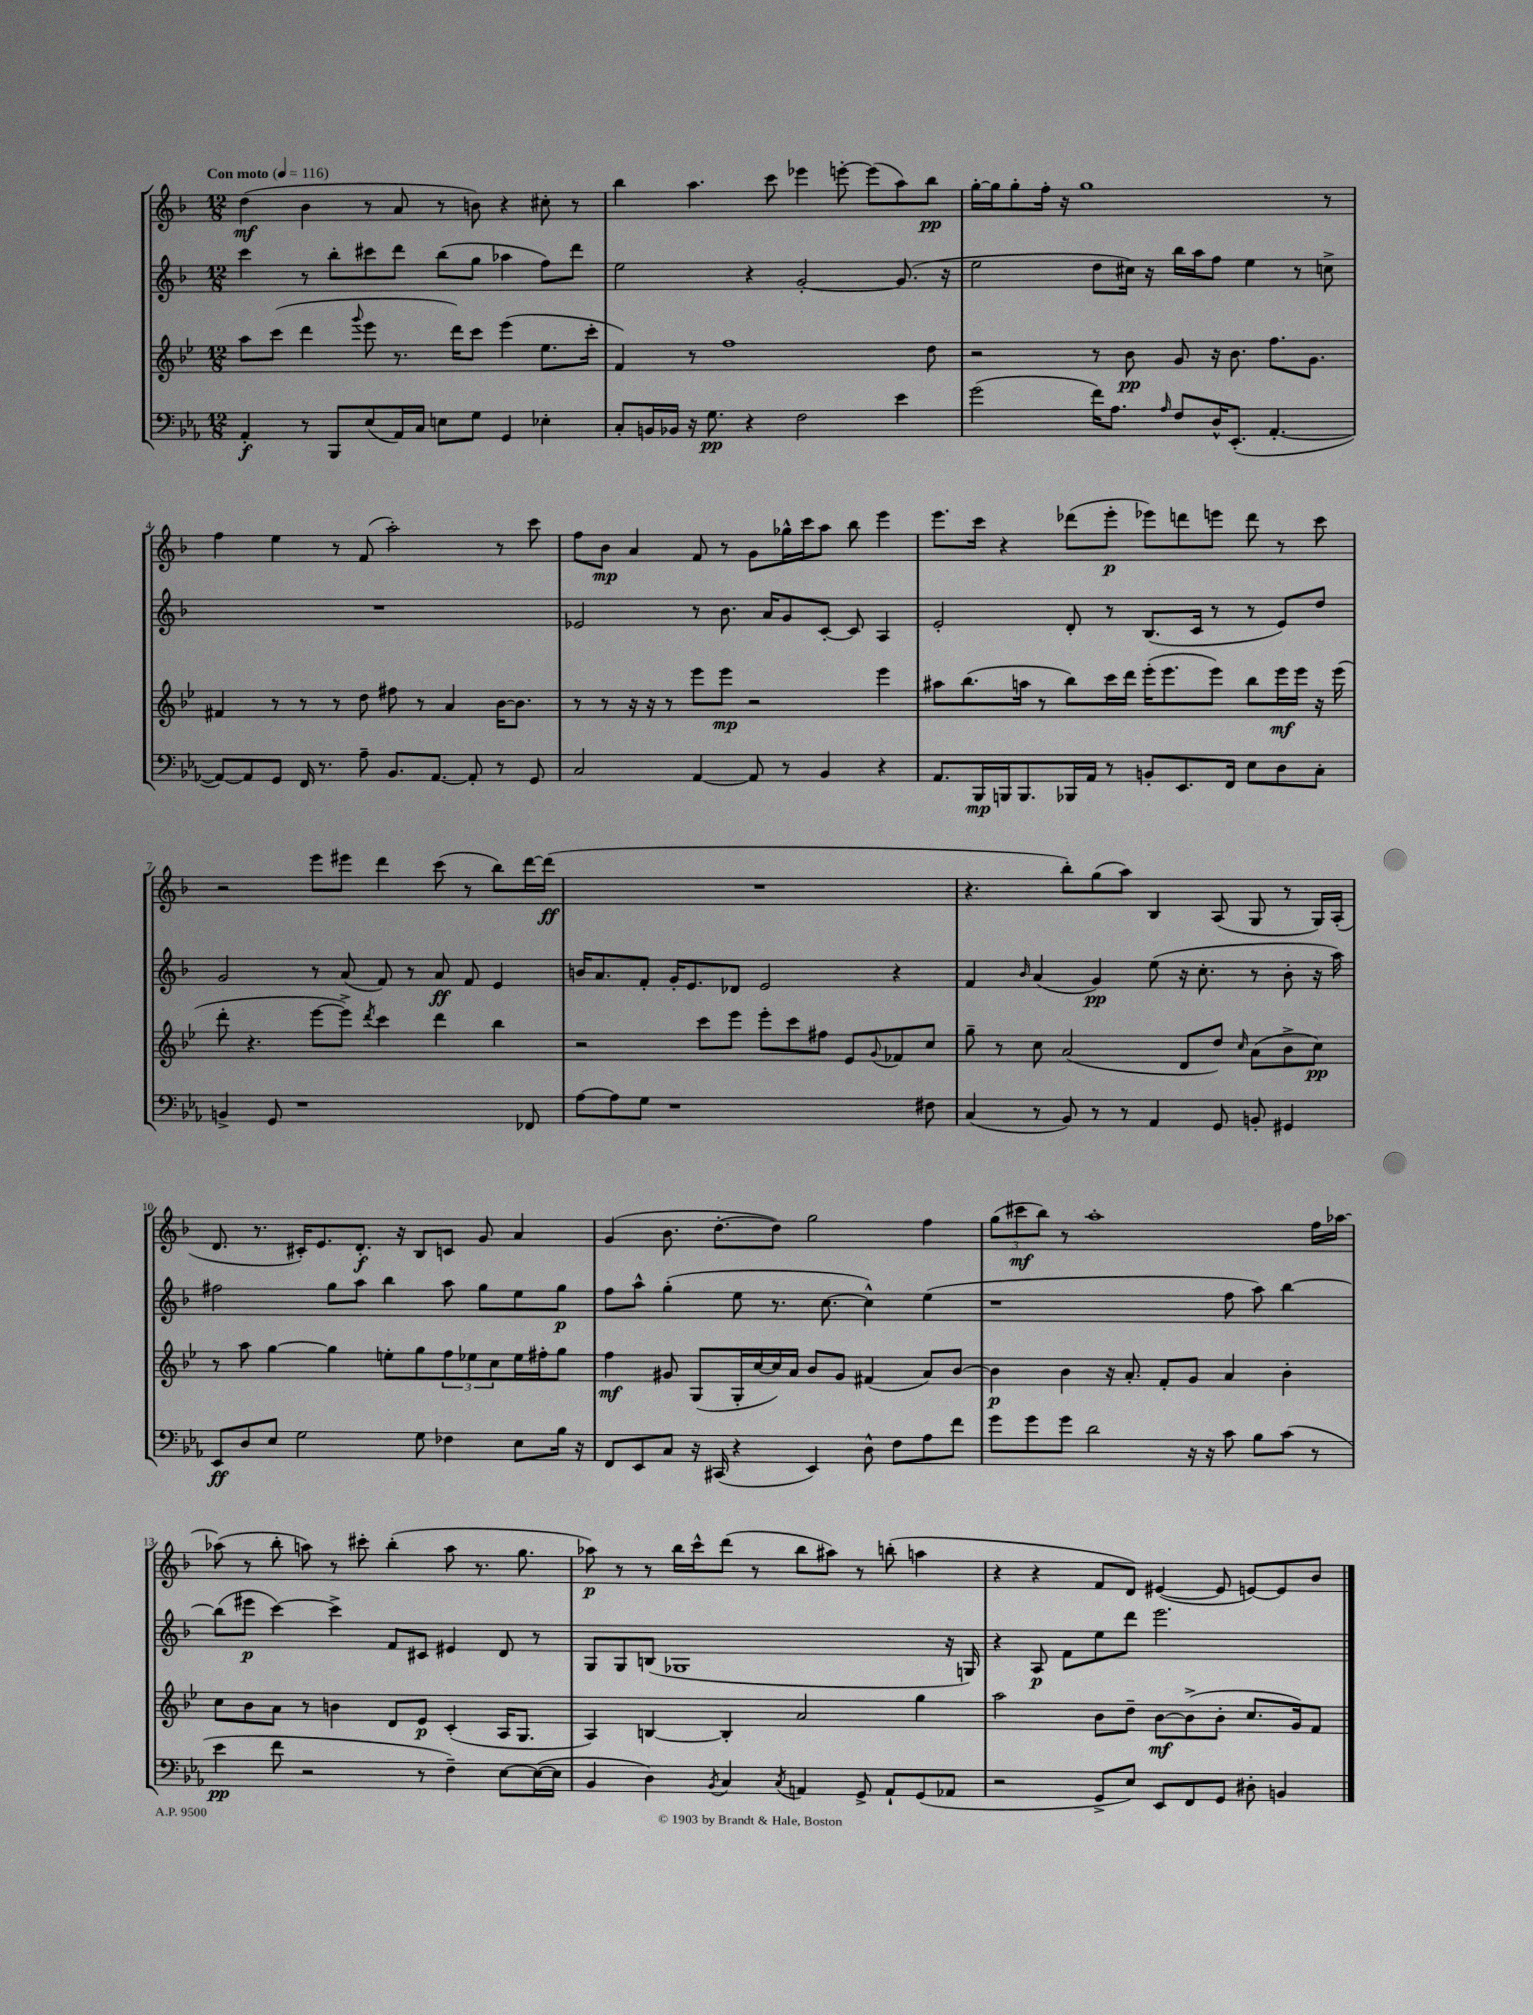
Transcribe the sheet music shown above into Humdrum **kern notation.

**kern	**kern	**kern	**kern
*staff4	*staff3	*staff2	*staff1
*clefF4	*clefG2	*clefG2	*clefG2
*k[b-e-a-]	*k[b-e-]	*k[b-]	*k[b-]
*M12/8	*M12/8	*M12/8	*M12/8
*MM116	*MM116	*MM116	*MM116
4AA-'/	8aa\L	4ccc\	(4dd\
.	(8ccc\J	.	.
8r	4ddd\	8r	4b-\
8BBB-/L	.	8bb-'\L	.
.	8qqggg/	.	.
(8E-/	8eee-\	8ccc#\	8r
16AA-/L)	8.r	8ddd\J	8a/
16C/JJ	.	.	.
8E\L	.	(8bb-\L	8r
.	16ddd\LK)	.	.
8G\J	8ccc\J	8gg\J	8b\)
4GG/	(4eee-\	4aa-\	4r
4E-'\	8.ee-\L	8ff\L)	8cc#'\
.	.	8ddd\J	8r
.	16ccc'\Jk	.	.
=	=	=	=
8C'/L	4f/)	2ee\	4bb-\
16BB/L	.	.	.
16BB-/JJ	.	.	.
16r	8r	.	4.aa\
8.G\	.	.	.
.	1ff	.	.
4r	.	4r	.
.	.	.	8ccc\
2F\	.	[2g'/	4eee-\
.	.	.	[8eee'\
.	.	.	(8eee\]L
4e-\	.	(8.g/]	8aa\)
.	8dd\	.	8bb-\J
.	.	16r	.
=	=	=	=
(2g\	2r	2ee\	[16gg'\LL
.	.	.	16gg\]J
.	.	.	8gg'\
.	.	.	16ff'\Jk
.	.	.	16r
.	.	.	1gg
16f\LK)	8r	8dd\L	.
8.A-\J	.	.	.
.	8b-\	16cc#\Jk)	.
.	.	16r	.
16qqA-/	.	.	.
8F/L	8g/	16bb-\LL	.
.	.	16aa\J	.
16D^^/K	16r	8ff\J	.
(8.EE-'/J	8.b-\	.	.
.	.	4ee\	.
[4.AA-'/	8.ff\L	.	.
.	.	8r	.
.	8.g\J	.	.
.	.	8cc^\	8r
=	=	=	=
8AA-/_L)	4f#/	1.r	4ff\
8AA-/]	.	.	.
8GG/J	8r	.	4ee\
16FF/	8r	.	.
8.r	.	.	.
.	8r	.	8r
8A-~\	8dd\	.	(8f/
8.BB-/L	8ff#\	.	2aa'\)
.	8r	.	.
[8.AA-/J	.	.	.
.	4a/	.	.
8AA-'/]	.	.	.
8r	[16b-\LK	.	8r
.	8.b-\]J	.	.
8GG/	.	.	8ccc\
=	=	=	=
2C/	8r	2e-/	8ff\L
.	8r	.	8b-\J
.	16r	.	4a/
.	16r	.	.
.	8r	.	.
[4AA-/	8eee-\L	8r	8f/
.	8eee-\J	8.b-\	8r
8AA-/]	2r	.	8g\L
.	.	16a/LK	.
8r	.	8g/	16gg-^^\L
.	.	.	16ccc\J
4BB-/	.	[8c'/J	8aa\J
.	.	8c/]	8bb-\
4r	4eee-\	4A/	4eee\
=	=	=	=
8.AA-/L	8aa#\L	2e'/	8.eee\L
.	(8.bb-\	.	.
16BBB-/L	.	.	16ccc\Jk
16BBB/J	.	.	4r
8.BBB/	16aa\Jk	.	.
.	8r	.	.
16BBB-/L	8bb-\L)	8d'/	(8ddd-\L
16AA-/JJ	.	.	.
8r	16ccc\L	8r	8eee'\J
.	16ddd\JJ	.	.
8BB'/L	(16eee-'\LK	(8.B-/L	8eee-\L)
.	8.eee-\	.	.
8.EE-/	.	.	8ddd\
.	.	16c/Jk	.
.	8eee-\J)	8r	8eee\J
16FF/Jk	.	.	.
8E-\L	8bb-\L	8r	8ddd\
8D\	16eee-\L	8e/L)	8r
.	16eee-\JJ	.	.
8C'\J	16r	8dd/J	8ccc\
.	(16eee-\	.	.
=	=	=	=
4BB^/	8ddd'\	2g/	2r
.	4.r	.	.
8GG/	.	.	.
1r	.	.	.
.	[8eee-\L	8r	8eee\L
.	8eee-^\]J)	(8a/	8eee#\J
.	8qddd/	.	.
.	4ccc\	8f/)	4ddd\
.	.	8r	.
.	4ddd\	8a/	(8ccc\
.	.	8f/	8r
.	4bb-\	4e/	8bb-\L)
8FF-/	.	.	[16ddd\L
.	.	.	(16ddd\]JJ
=	=	=	=
[8A-\L	2r	16b/LK	1.r
.	.	8.a/	.
8A-\]	.	.	.
8G\J	.	8f'/J	.
1r	.	16g'/LK	.
.	.	8.e/	.
.	8ccc\L	.	.
.	8eee-\J	8d-/J	.
.	8eee-'\L	2e/	.
.	8ccc\	.	.
.	8ff#\J	.	.
.	8e-/L	.	.
.	8qqg/	.	.
.	8f-/	4r	.
8F#\	8cc/J	.	.
=	=	=	=
(4C/	8gg~\	4f/	4.r
.	8r	.	.
.	.	16qqb-/	.
8r	8cc\	(4a/	.
8BB-/)	(2a/	.	8bb-'\L)
8r	.	4g/)	(8gg\
8r	.	.	8aa\J)
4AA-/	.	(8ee\	4B-/
.	8d/L	16r	.
.	.	8.cc'\	.
8GG/	8dd/J)	.	(8A/
.	16qqcc/	.	.
8BB'/	(8a\L	8r	8G/
4GG#/	8b-^\	8b-'\	8r
.	8cc\J)	16r	16G/LL)
.	.	16aa\)	(16A'/JJ
=	=	=	=
8EE-/L	8r	2ff#\	8.d/
8D/	8aa\	.	.
.	.	.	8.r
8E-/J	[4gg\	.	.
2G\	.	.	16c#'/LK)
.	.	.	8.e/
.	4gg\]	8gg\L	.
.	.	8aa\J	8.d'/J
.	8ee'\L	4bb-\	.
.	.	.	16r
8G\	8gg\	.	8B-/L
4F-\	12ff\	8aa\	8c/J
.	12ee-\	.	.
.	.	8gg\L	8g/
.	12cc\	.	.
8E-\L	16ee-\L	8ee\	4a/
.	16ff#'\J	.	.
16B-\Jk	8gg\J	8gg\J	.
16r	.	.	.
=	=	=	=
8FF/L	4ff\	8ff\L	(4g/
8EE-/	.	8aa^^\J	.
8C/J	8g#/	(4gg'\	8.b-\
16r	(8G/L	.	.
(16CC#/	.	.	[8.dd'\L
4r	16G'/L	8ee\	.
.	[16cc/	.	.
.	16cc/])	8.r	8dd\]J)
.	16a/JJ	.	.
4EE-/)	8b-/L	.	2gg\
.	.	[8.cc\	.
.	8g#/J	.	.
8D^^\	(4f#/	4cc^^\])	.
8F\L	.	.	.
8A-\	8a/L)	(4ee\	4ff\
8f\J	[8b-/J	.	.
=	=	=	=
8g\L	4b-\]	1r	(12gg\L
.	.	.	12ccc#\
8g\	.	.	.
.	.	.	12bb-\J)
8g\J	4b-\	.	8r
2d\	.	.	1aa'
.	16r	.	.
.	8.a'/	.	.
.	8f'/L	.	.
16r	8g/J	.	.
16r	.	.	.
8c\	4a/	8ff\	.
8B-\L	.	8aa\)	.
(8c\J	4b-'\	[4bb-\	.
8r	.	.	16ff\LL
.	.	.	[16aa-\JJ
=	=	=	=
4e-\	8cc\L	(8bb-\]L	(8aa-\]
.	8b-\	8eee#\J	8r
8f\	8a\J	[4ccc\)	8bb-'\
2r	8r	.	8aa\)
.	4b\	4ccc^\]	8r
.	.	.	8ccc#'\
.	8d/L	8f/L	(4bb-'\
8r	8e-/J	8c#/J	.
4F~\)	(4c'/	4e#/	8aa\
.	.	.	8.r
[8E-\L	16A/LK	8d/	.
.	8.G/J	.	8.gg\
(16E-\_L	.	8r	.
16E-\]JJ	.	.	.
=	=	=	=
4BB-/	4A/)	8G/L	8aa-\)
.	.	8G/	8r
4D\)	[4B/	(8B/J	8r
.	.	1G-	16bb-\LL
.	.	.	16ccc^^\J
8qBB-/	.	.	.
4C/	4B'/]	.	(8ddd\J
.	.	.	8r
8qC/	.	.	.
4AA/	2a/	.	8bb-\L
.	.	.	8aa#\J)
8GG^/	.	.	8r
8AA`/L	.	.	(8bb'\
(8GG/	4gg\	.	4aa\
8AA-/J	.	16r	.
.	.	16G/)	.
=	=	=	=
2r	2aa\	4r	4r
.	.	8A/	4r
.	.	8f\L	.
8GG^/L	8b-\L	8ee\	8f/L
8E-/J)	8dd~\J	8ddd\J	8d/J)
8EE-/L	[8b-\L	2.eee\	([4e#/
8FF/	(8b-^\]	.	.
8GG/J	8b-'\J	.	8e#/]
8D#'\	8.cc/L	.	[8e/L)
4BB/	.	.	8e/]
.	16g/k)	.	.
.	8f/J	.	8b-/J
==	==	==	==
*-	*-	*-	*-
